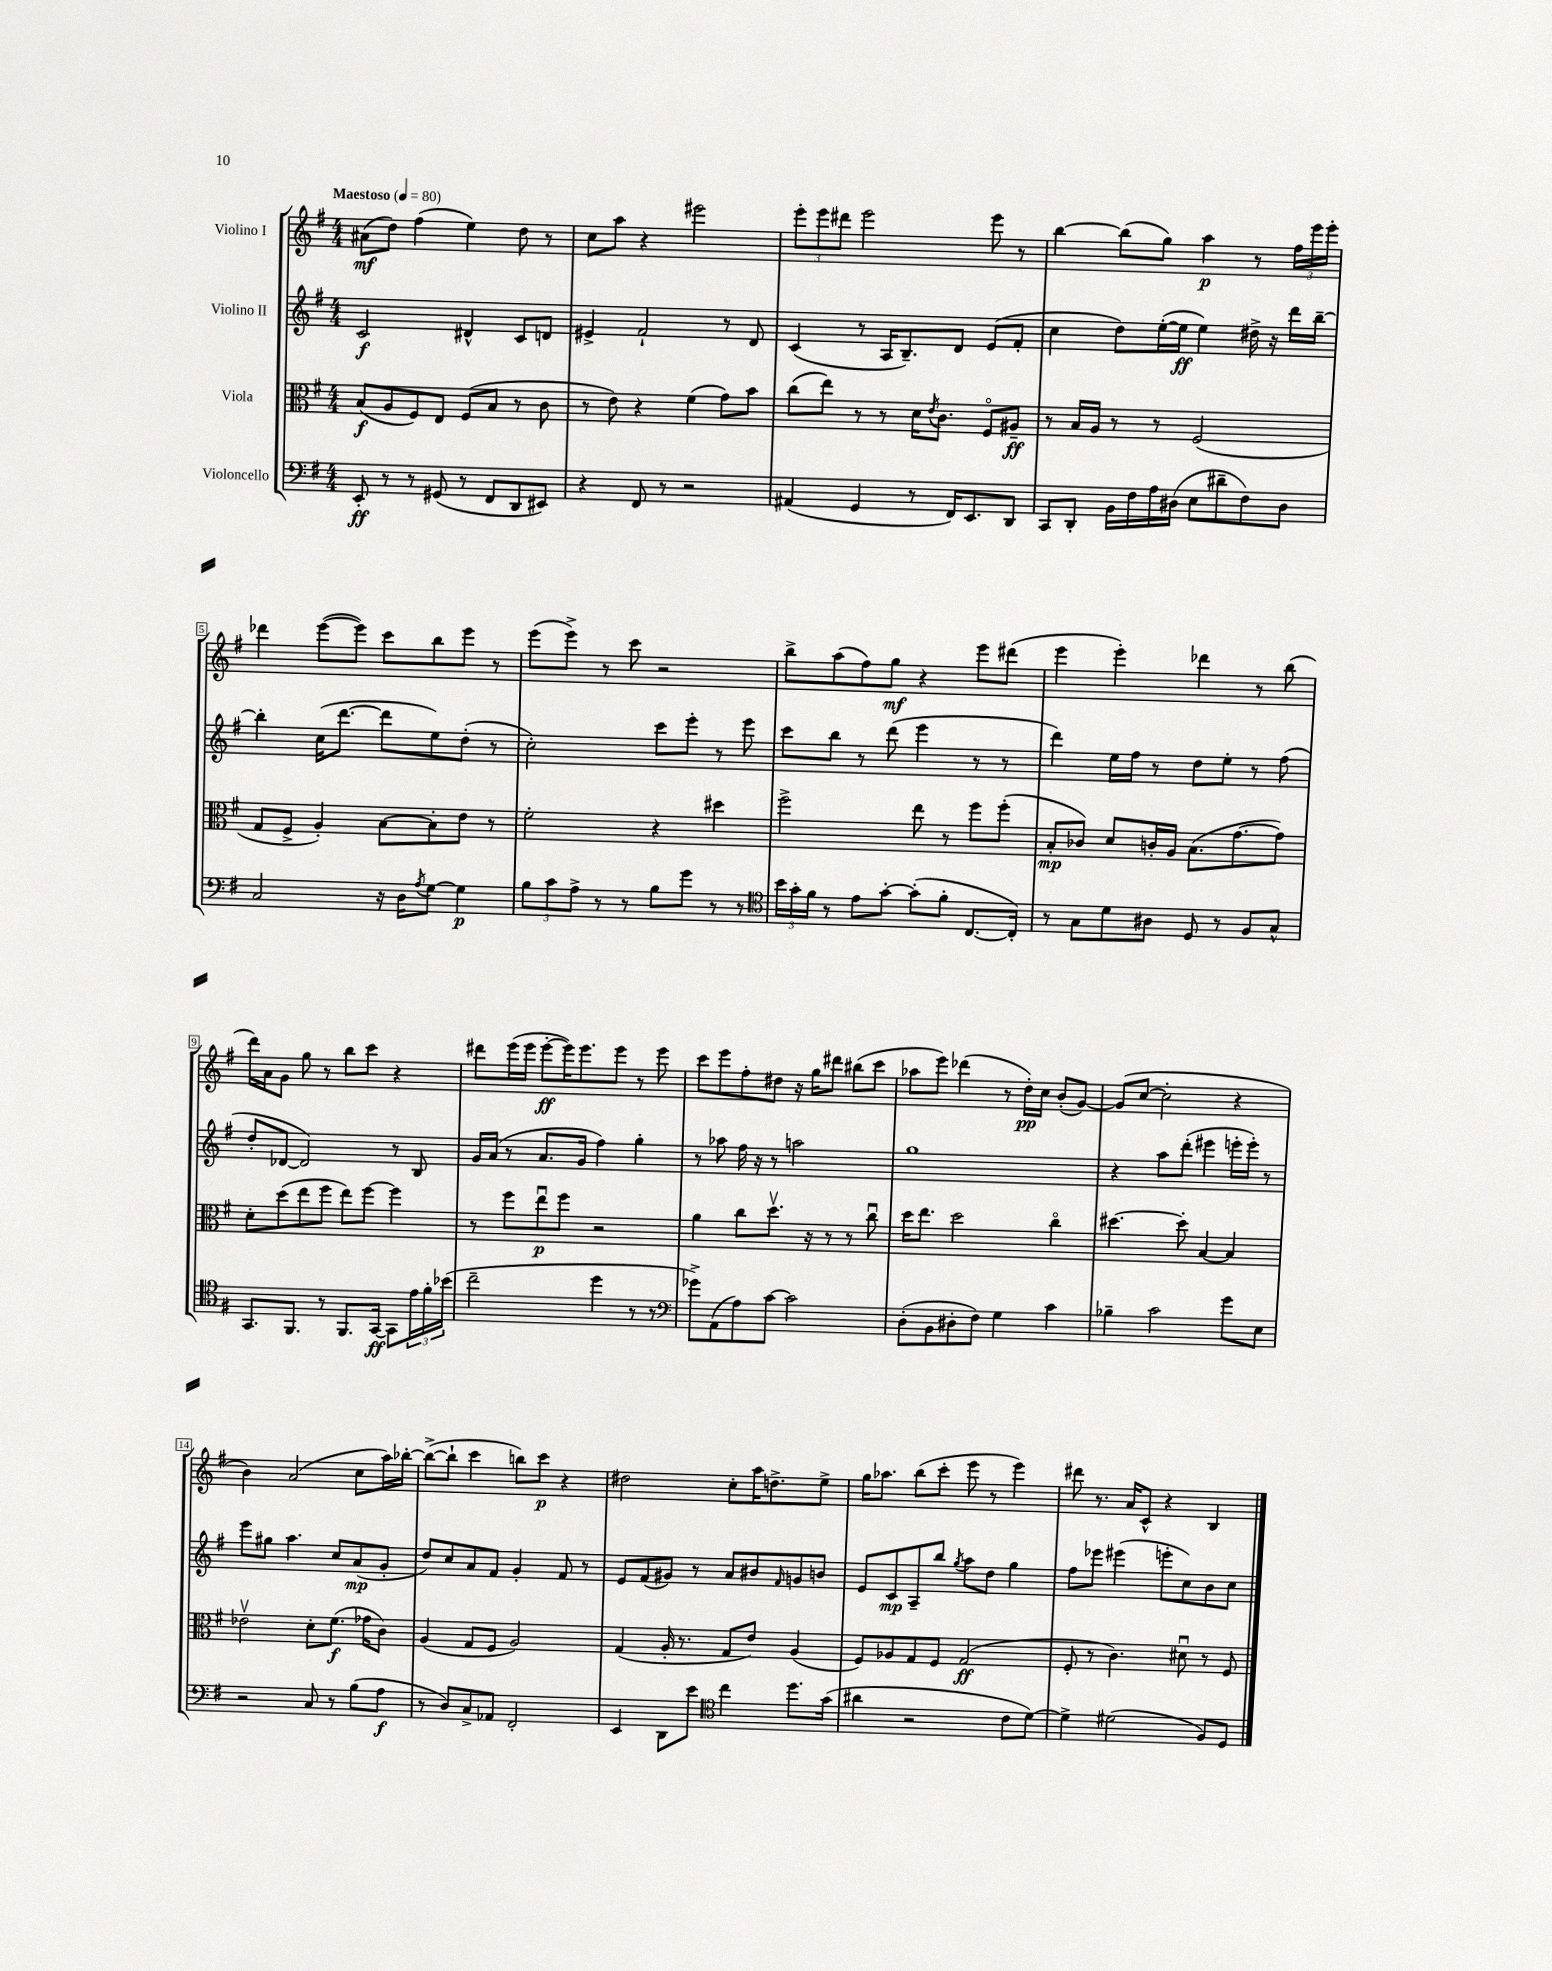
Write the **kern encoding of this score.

**kern	**kern	**kern	**kern
*staff4	*staff3	*staff2	*staff1
*clefF4	*clefC3	*clefG2	*clefG2
*k[f#]	*k[f#]	*k[f#]	*k[f#]
*M4/4	*M4/4	*M4/4	*M4/4
*MM80	*MM80	*MM80	*MM80
8EE'	(8B	2c	(8a#
8r	8A	.	8dd)
8r	8F#)	.	(4ff#
(8GG#	8E	.	.
8r	(8F#	4d#^^	4ee)
8FF#	8B	.	.
8DD	8r	8c	8dd
8EE#)	8c	8d	8r
=	=	=	=
4r	8r	4e#^	8cc
.	8e)	.	8aa
8FF#	4r	2f#`	4r
8r	.	.	.
2r	(4f#	.	2eee#
.	8g)	8r	.
.	8b	8d	.
=	=	=	=
(4AA#	(8cc	(4c	12eee'
.	.	.	12eee
.	8ee)	.	.
.	.	.	12ddd#
4GG	8r	8r	2eee
.	8r	16A	.
.	.	8.B~)	.
8r	16d	.	.
.	8qe	.	.
.	8.c	.	.
16FF#)	.	8d	.
8.EE	.	.	.
.	8F#o	(8e	8eee
8DD	8A#~	8f#'	8r
=	=	=	=
8CC	8r	4cc	[4bb
8DD'	16B	.	.
.	16A	.	.
16BB	8r	8dd)	(8bb]
16F#	.	.	.
16A	8r	([16ee'	8gg)
(16D#	.	16ee]	.
8E	(2F#	4ee)	4aa
8d#~	.	.	.
8F#)	.	16dd#^	8r
.	.	16r	.
8D#	.	16ddd	24ff#
.	.	.	24eee
.	.	[16bb~	.
.	.	.	24eee'
=	=	=	=
2C	8G	4bb']	4ddd-
.	8F#^	.	.
.	4A')	(16cc	([8eee
.	.	[8.ddd	.
.	.	.	8eee])
16r	[8B	8ddd]	8ccc
16D	.	.	.
8qA	.	.	.
[8G	8B']	8ee)	8bb
4G]	8e	(8dd'	8eee
.	8r	8r	8r
=	=	=	=
12B	2f#'	2cc')	(8eee
12c	.	.	.
.	.	.	8eee^)
12A^	.	.	.
8r	.	.	8r
8r	.	.	8ccc
8B	4r	8ccc	2r
8g	.	8eee'	.
8r	4dd#	8r	.
8r	.	8eee	.
=	=	=	=
*clefC4	*	*	*
24b	2ff#^	8ccc	8bb^
24g'	.	.	.
24f#	.	.	.
8r	.	8bb	(8aa
8e	.	8r	8ff#)
[8g'	.	(8ddd	8gg
(8g']	8ee	4eee	4r
8f#'	8r	.	.
[8.C	8ff#	8r	8eee
.	(8ff#'	8r	(8ddd#
16C'])	.	.	.
=	=	=	=
8r	8B'	4ddd)	4eee
8G	8c-)	.	.
8d	8d	16ee	4eee')
.	.	16ff#	.
8A#	16c'	8r	.
.	16A	.	.
8D	(8.B	8dd	4ddd-
8r	.	8ee'	.
.	[8.g	.	.
8F#	.	8r	8r
8G^^	8g])	(8ff#	(8bb
=	=	=	=
8.GG	8d'	8dd'	16ddd)
.	.	.	16a
.	(8dd	[8d-	8g
8.FF#	.	.	.
.	8ee	2d-])	8gg
8r	8ff#	.	8r
8.FF#	8ee)	.	8bb
.	[8ff#	.	8ccc
[16GG	.	.	.
8GG]	4ff#]	8r	4r
24e	.	8B	.
24f#'	.	.	.
(24b-	.	.	.
=	=	=	=
2cc~	8r	16g	8ddd#
.	.	(16a	.
.	8ff#	8r	(16eee
.	.	.	16eee
.	8eeu	8.a	[8eee'
.	8ff#	.	16eee])
.	.	16g	8.eee
4dd	2r	4ff#)	.
.	.	.	8eee
8r	.	4gg'	8r
8r	.	.	8eee
=	=	=	=
*clefF4	*	*	*
8g-^)	4a	8r	8ccc
(8AA	.	8aa-	8eee
8A)	8cc	16ff#	8ff#'
.	.	16r	.
[8c	8.ddv	8r	8dd#
2c]	.	2aa	16r
.	16r	.	16gg
.	8r	.	8ddd#
.	8r	.	(8bb#
.	8ccu	.	8ccc
=	=	=	=
(8D'	16dd	1gg	8aa-
.	8.ee	.	.
8BB	.	.	8eee)
8D#'	2dd	.	(4ddd-
8F#)	.	.	.
4G	.	.	8r
.	.	.	16dd')
.	.	.	16cc
4c	4cco	.	(8b'
.	.	.	[8g)
=	=	=	=
4B-~	[4.dd#	4r	(8g]
.	.	.	[8cc
2c	.	8aa	2cc']
.	8dd#']	(8ddd'	.
.	[4B	4eee#	.
8g	4B]	16eee'	4r
.	.	16eee')	.
8E	.	8r	.
=	=	=	=
2r	2e-v	8eee	4b)
.	.	8gg#	.
.	.	4.aa	(2a
8C	8d'	.	.
8r	(8.f#	8cc	.
(8B	.	(8a	8cc
.	16g-	.	.
8A	8c)	8g'	16aa)
.	.	.	[16bb-'
=	=	=	=
8r	(4A	8dd)	(8bb-^_
8D)	.	8cc	8bb-`]
8C^	8G	8a	4ccc
8AA-	8F#	8f#	.
2FF#'	2A)	4g'	8bb)
.	.	.	8ccc
.	.	8f#	4r
.	.	8r	.
=	=	=	=
4EE	(4G	8e	2dd#
.	.	(8f#	.
8DD	16A'	8g#)	.
.	8.r	.	.
8e	.	8r	.
*clefC4	*	*	*
4cc	8G	8a	8cc'
.	8e)	8b#	16aa
.	.	.	8.dd^
.	.	16qqf#	.
8.dd	(4A	8g	.
.	.	8b	8ee^
(16g	.	.	.
=	=	=	=
4a#	8F#)	8e	16gg
.	.	.	8.aa-
.	8A-	8c	.
2r	8G	8A~	(8bb
.	8F#	8bb	8ccc'
.	.	8qgg	.
.	(2G	8aa	8eee
.	.	8dd	8r
8c	.	4gg	4eee)
[8d)	.	.	.
=	=	=	=
4d^]	8F#'	8ff#	8ddd#
.	8r	8eee-	8.r
(2d#	4.c)	(4eee#	.
.	.	.	16a
.	.	.	8c^^
.	.	8eee'	4r
.	8d#u	8cc)	.
8F#)	8r	8b	4B
8D	8F#	8cc	.
==	==	==	==
*-	*-	*-	*-
